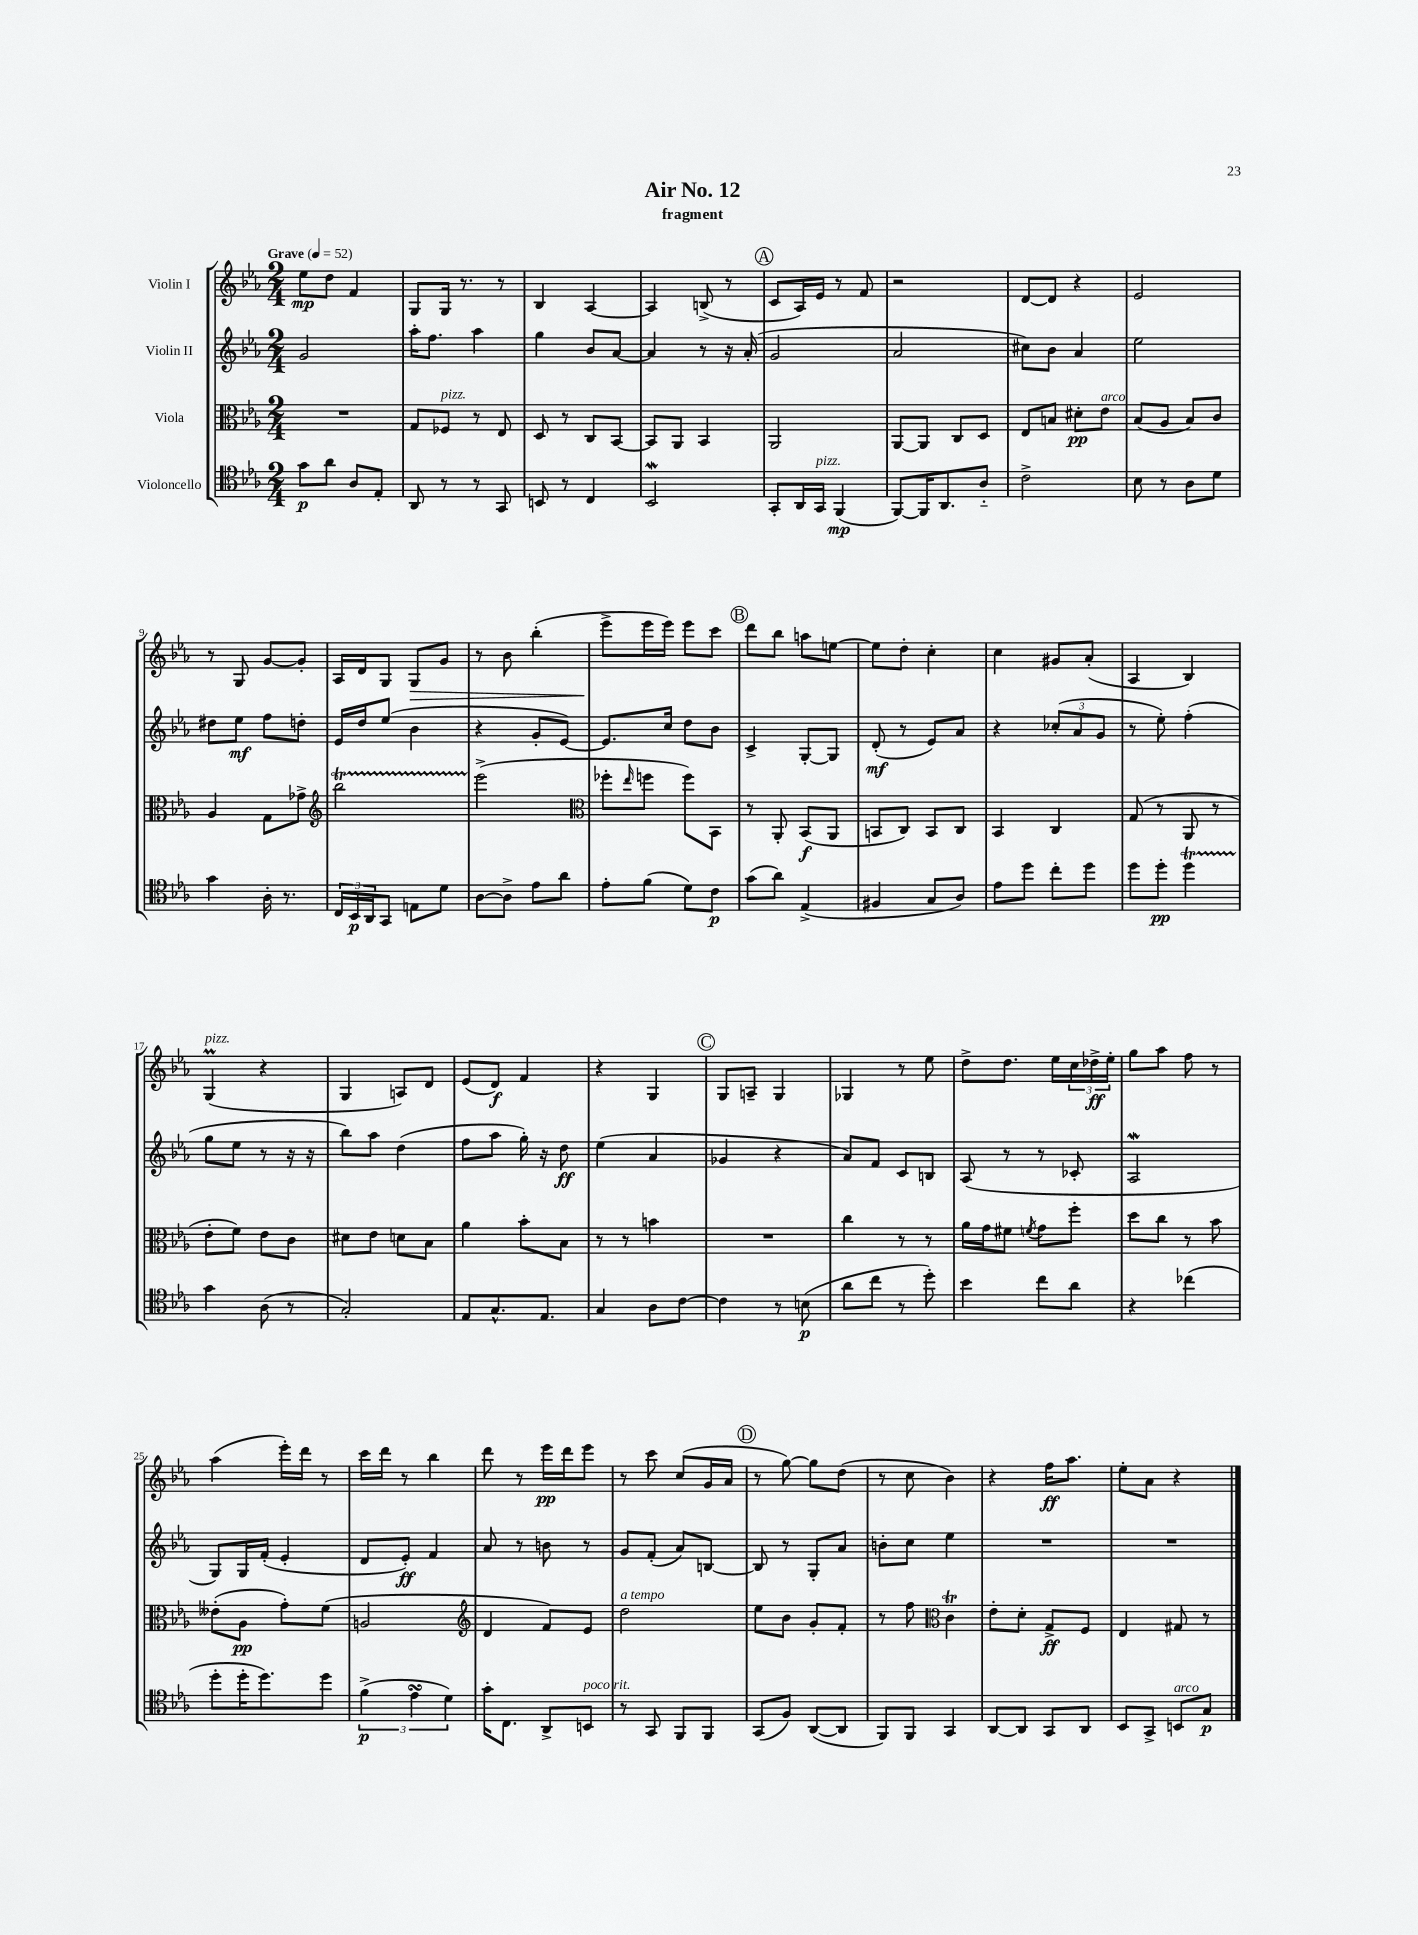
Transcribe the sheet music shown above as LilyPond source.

\header { title = "Air No. 12" subtitle = "fragment" }
<<
\new StaffGroup <<
\new Staff = "s0" \with { instrumentName = "Violin I" } {
    \clef treble \key ees \major \numericTimeSignature \time 2/4 \tempo "Grave" 4 = 52
    ees''8\mp d''8 f'4 |
    g8 g16 r8. r8 |
    bes4 aes4~ |
    aes4 b8->( r8 |
    \mark \markup { \circle "A" } c'8 aes16) ees'16 r8 f'8 |
    r2 |
    d'8~ d'8 r4 |
    ees'2 |
    r8 g8 g'8~ g'8-. |
    aes16 d'16 g8 g8\> g'8 |
    r8 bes'8 bes''4-.( |
    ees'''8->\! ees'''16 ees'''16) ees'''8 c'''8 |
    \mark \markup { \circle "B" } d'''8 bes''8 a''8 e''8~ |
    e''8 d''8-. c''4-. |
    c''4 gis'8 aes'8-.( |
    aes4 bes4) |
    g4\prall^\markup { \italic "pizz." }( r4 |
    g4 a8) d'8 |
    ees'8( d'8\f) f'4 |
    r4 g4 |
    \mark \markup { \circle "C" } g8 a8-- g4 |
    ges4 r8 ees''8 |
    d''8-> d''8. ees''16 \tuplet 3/2 { c''16 des''16->\ff ees''16-. } |
    g''8 aes''8 f''8 r8 |
    aes''4( ees'''16-.) d'''16 r8 |
    c'''16 d'''16 r8 bes''4 |
    d'''8 r8 ees'''16\pp d'''16 ees'''8 |
    r8 c'''8 c''8( g'16 aes'16 |
    \mark \markup { \circle "D" } r8 g''8~) g''8 d''8( |
    r8 c''8 bes'4) |
    r4 f''16\ff aes''8. |
    ees''8-. aes'8 r4 \bar "|." |
}
\new Staff = "s1" \with { instrumentName = "Violin II" } {
    \clef treble \key ees \major \numericTimeSignature \time 2/4
    g'2 |
    aes''16-. f''8. aes''4 |
    g''4 bes'8 aes'8~ |
    aes'4 r8 r16 aes'16-.( |
    \mark \markup { \circle "A" } g'2 |
    aes'2 |
    cis''8) bes'8 aes'4 |
    ees''2 |
    dis''8 ees''8\mf f''8 d''8-. |
    ees'16 d''16 ees''8( bes'4 |
    r4 g'8-. ees'8~) |
    ees'8. c''16 d''8 bes'8 |
    \mark \markup { \circle "B" } c'4-> g8~-. g8 |
    d'8-.\mf( r8 ees'8) aes'8 |
    r4 \tuplet 3/2 { ces''8-.( aes'8 g'8 } |
    r8 ees''8-.) f''4-.( |
    g''8 ees''8 r8 r16 r16 |
    bes''8) aes''8 d''4( |
    f''8 aes''8 g''16-.) r16 d''8\ff |
    ees''4( aes'4 |
    \mark \markup { \circle "C" } ges'4 r4 |
    aes'8) f'8 c'8 b8 |
    aes8( r8 r8 ces'8-. |
    aes2\mordent |
    g8) g16 f'16-.( ees'4-. |
    d'8 ees'8-.\ff) f'4 |
    aes'8 r8 b'8 r8 |
    g'8 f'8-.( aes'8) b8~ |
    \mark \markup { \circle "D" } b8 r8 g8-. aes'8 |
    b'8-. c''8 ees''4 |
    R2 |
    R2 \bar "|." |
}
\new Staff = "s2" \with { instrumentName = "Viola" } {
    \clef alto \key ees \major \numericTimeSignature \time 2/4
    R2 |
    g8 fes8^\markup { \italic "pizz." } r8 ees8 |
    d8 r8 c8 bes,8~ |
    bes,8 aes,8 bes,4 |
    \mark \markup { \circle "A" } aes,2 |
    aes,8~ aes,8 c8 d8 |
    ees8 b8 dis'8-.\pp ees'8^\markup { \italic "arco" } |
    bes8( aes8 bes8) c'8 |
    aes4 g8 ges'8-> |
    \clef treble bes''2\startTrillSpan |
    ees'''2->\stopTrillSpan( |
    \clef alto fes''8-. \grace { ees''16 } f''8 f''8) bes,8 |
    \mark \markup { \circle "B" } r8 aes,8-. bes,8\f( aes,8 |
    b,8 c8) b,8 c8 |
    bes,4 c4 |
    g8( r8 aes,8 r8 |
    ees'8-. f'8) ees'8 c'8 |
    dis'8 ees'8 d'8 bes8 |
    aes'4 bes'8-. bes8 |
    r8 r8 b'4 |
    \mark \markup { \circle "C" } R2 |
    c''4 r8 r8 |
    aes'16 g'16 fis'8 \acciaccatura { f'8 } g'8 f''8-. |
    d''8 c''8 r8 bes'8 |
    eeses'8-.( aes8\pp g'8-.) f'8( |
    a2 |
    \clef treble d'4 f'8) ees'8 |
    d''2^\markup { \italic "a tempo" } |
    \mark \markup { \circle "D" } ees''8 bes'8 g'8-. f'8-. |
    r8 f''8 \clef alto c'4\trill |
    ees'8-. d'8-. g8->\ff f8 |
    ees4 gis8 r8 \bar "|." |
}
\new Staff = "s3" \with { instrumentName = "Violoncello" } {
    \clef tenor \key ees \major \numericTimeSignature \time 2/4
    g'8\p aes'8 aes8 ees8-. |
    aes,8 r8 r8 g,8 |
    b,8 r8 c4 |
    bes,2\mordent |
    \mark \markup { \circle "A" } g,8-. aes,16 g,16^\markup { \italic "pizz." } f,4\mp( |
    f,8~) f,16 aes,8. aes8-_ |
    c'2-> |
    bes8 r8 aes8 d'8 |
    g'4 aes16-. r8. |
    \tuplet 3/2 { c16 bes,16\p aes,16 } g,8 e8 d'8 |
    aes8~ aes8-> ees'8 aes'8 |
    ees'8-. f'8( d'8) c'8\p |
    \mark \markup { \circle "B" } g'8( aes'8) ees4->( |
    fis4 g8 aes8) |
    ees'8 d''8 c''8-. d''8 |
    d''8 d''8-.\pp d''4\startTrillSpan |
    g'4\stopTrillSpan aes8( r8 |
    g2-.) |
    ees8 g8.-^ ees8. |
    g4 aes8 c'8~ |
    \mark \markup { \circle "C" } c'4 r8 b8\p( |
    aes'8 c''8 r8 d''8-.) |
    bes'4 c''8 aes'8 |
    r4 ces''4( |
    d''8-. d''16-. d''8.) d''8 |
    \tuplet 3/2 { f'4->\p( ees'4\turn d'4) } |
    g'16-. c8. aes,8-> b,8^\markup { \italic "poco rit." } |
    r8 g,8 f,8 f,8 |
    \mark \markup { \circle "D" } g,8( f8) aes,8~( aes,8 |
    f,8) f,8 g,4 |
    aes,8~ aes,8 g,8 aes,8 |
    bes,8 g,8-> b,8^\markup { \italic "arco" } g8\p \bar "|." |
}
>>
>>
